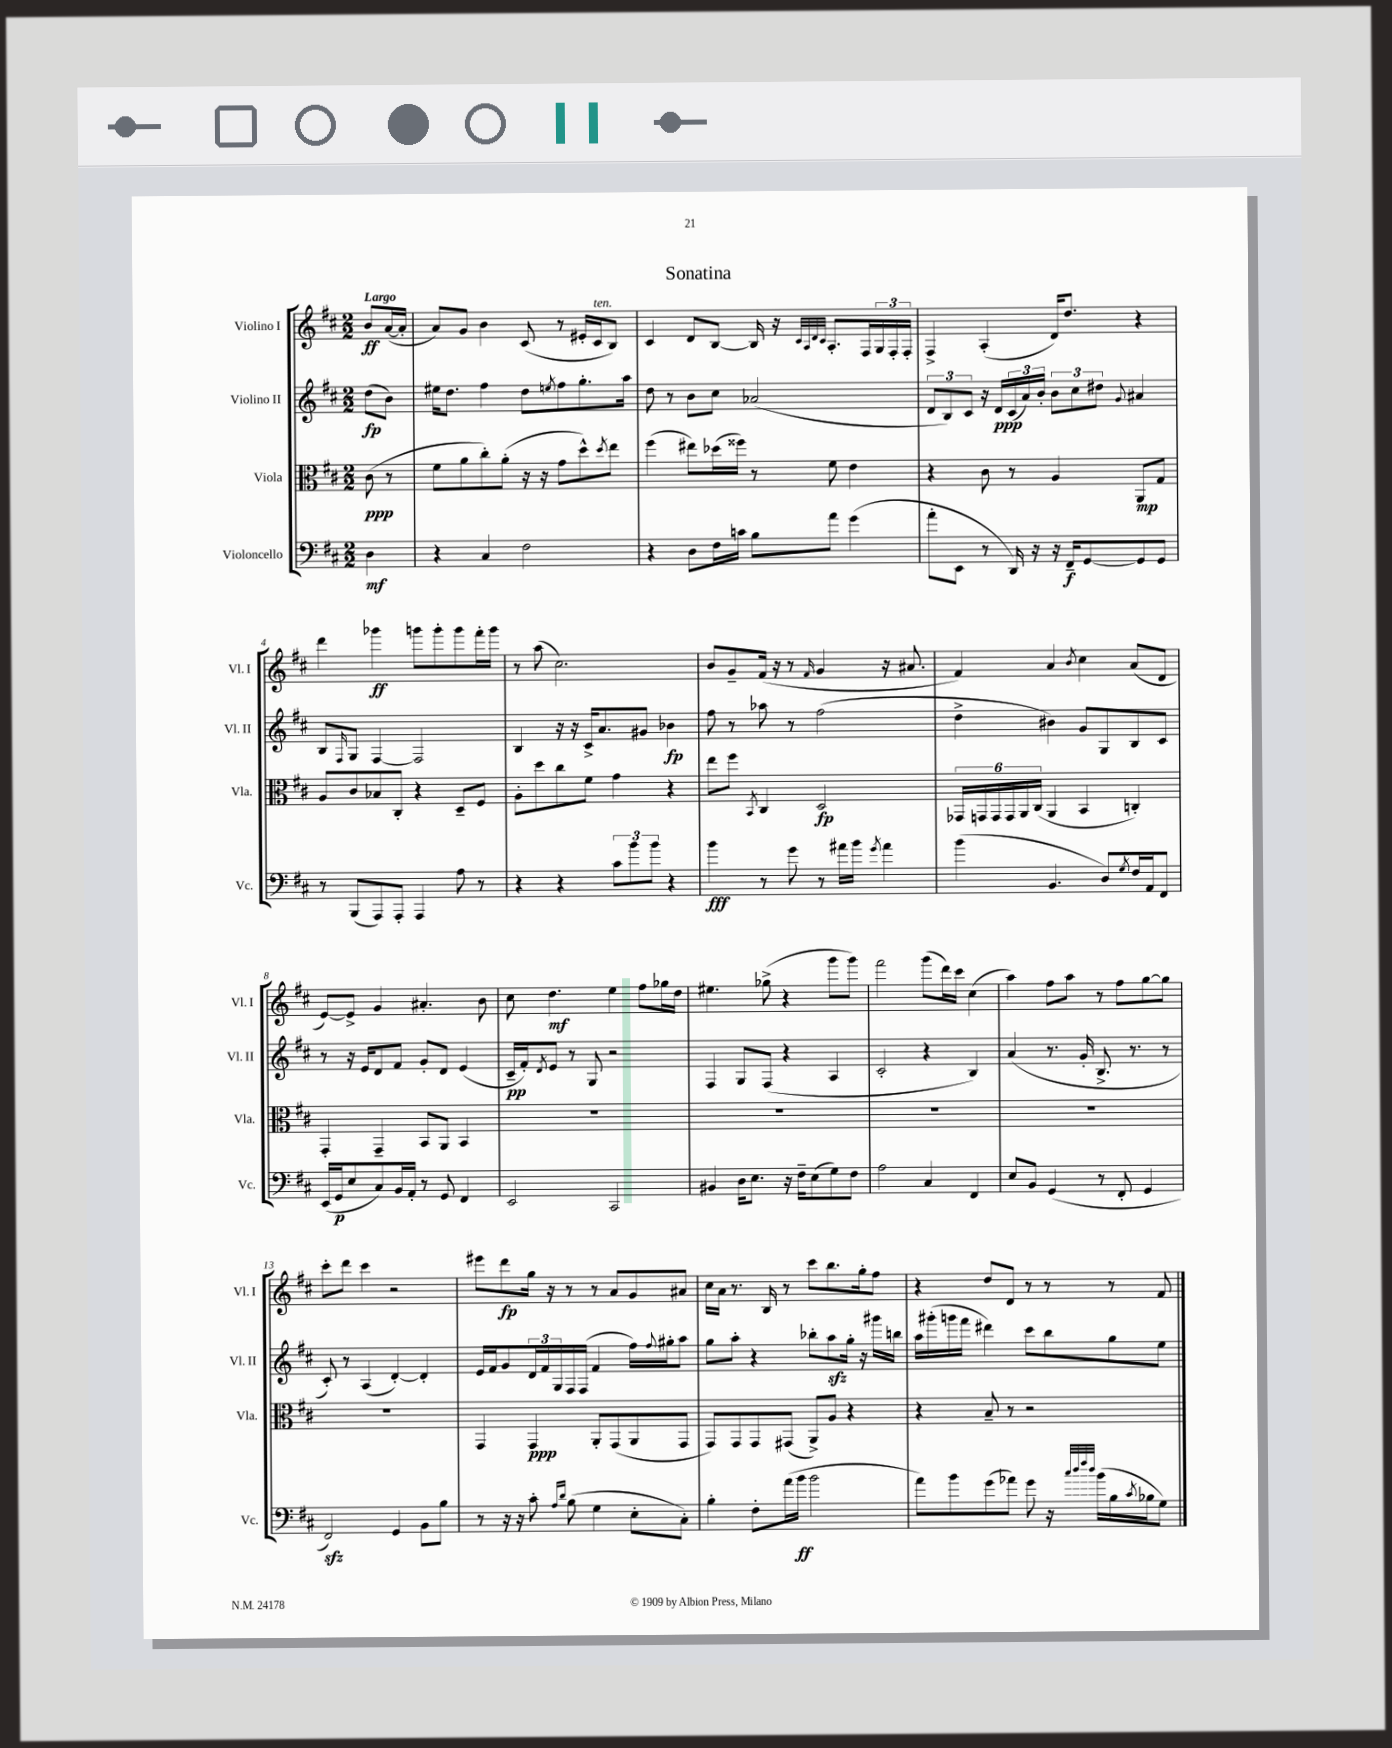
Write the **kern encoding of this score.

**kern	**dynam	**kern	**dynam	**kern	**dynam	**kern	**dynam
*part4	*part4	*part3	*part3	*part2	*part2	*part1	*part1
*staff4	*staff4	*staff3	*staff3	*staff2	*staff2	*staff1	*staff1
*I"Violoncello	*	*I"Viola	*	*I"Violino II	*	*I"Violino I	*
*I'Vc.	*	*I'Vla.	*	*I'Vl. II	*	*I'Vl. I	*
*clefF4	*	*clefC3	*	*clefG2	*	*clefG2	*
*k[f#c#]	*	*k[f#c#]	*	*k[f#c#]	*	*k[f#c#]	*
*M2/2	*	*M2/2	*	*M2/2	*	*M2/2	*
=	=	=	=	=	=	=	=
!	!	!	!	!	!	!LO:TX:a:B:t=Largo	!
4D\	mf	(8c#\	ppp	(8dd\L	fp	8b/L	ff
.	.	8r	.	8b\J)	.	([16a/L	.
.	.	.	.	.	.	16a'/JJ]	.
=1	=1	=1	=1	=1	=1	=1	=1
4r	.	8f#\L	.	16ee#X\KL	.	8a/L)	.
.	.	.	.	8.dd\J	.	.	.
.	.	8a\	.	.	.	8g/J	.
4C#/	.	8cc#'\)	.	4ff#\	.	4b\	.
.	.	(8a'\J	.	.	.	.	.
2F#\	.	16r	.	8dd\L	.	(8c#/	.
.	.	16r	.	.	.	.	.
.	.	.	.	8qeen/	.	.	.
.	.	8g\L	.	8ff#\	.	8r	.
.	.	8dd^^\)	.	8.gg'\	.	16e#X'/LL	.
!	!	!	!	!	!	!LO:TX:a:i:t=ten.	!
.	.	.	.	.	.	16c#/J	.
.	.	8qdd/	.	.	.	.	.
.	.	8ee\J	.	.	.	8B/J)	.
.	.	.	.	16aa\Jk	.	.	.
=2	=2	=2	=2	=2	=2	=2	=2
4r	.	(4ff#\	.	8dd\	.	4c#/	.
.	.	.	.	8r	.	.	.
8D\L	.	8ee#X\L)	.	8b\L	.	8d/L	.
16F#\L	.	(16dd-X\L	.	8cc#\J	.	[8B/J	.
16cn\JJ	.	16ff##X\JJ)	.	.	.	.	.
8B\L	.	8r	.	(2a-X/	.	16B/]	.
.	.	.	.	.	.	16r	.
.	.	.	.	.	.	32qqc#/LLL	.
.	.	.	.	.	.	32qqA/	.
.	.	.	.	.	.	32qqd/	.
.	.	.	.	.	.	32qqc#/JJJ	.
8a\J	.	8f#\	.	.	.	8.A'/L	.
(4g\	.	4e\	.	.	.	.	.
.	.	.	.	.	.	16F#/L	.
.	.	.	.	.	.	24G/	.
.	.	.	.	.	.	24F#'/	.
.	.	.	.	.	.	24F#'/JJ	.
=3	=3	=3	=3	=3	=3	=3	=3
8a'\L	.	4r	.	12d/L	.	4F#^/	.
.	.	.	.	12B/)	.	.	.
8EE\J	.	.	.	.	.	.	.
.	.	.	.	12c#/J	.	.	.
8r	.	8c#\	.	16r	.	(4A'/	.
.	.	.	.	16d/LL	ppp	.	.
16DD/)	.	8r	.	(24c#/	.	.	.
.	.	.	.	24a/)	.	.	.
16r	.	.	.	.	.	.	.
.	.	.	.	24b'/JJ	.	.	.
16r	.	4A/	.	12b\L	.	16d/KL)	.
16FF#~/KL	f	.	.	.	.	8.dd/J	.
.	.	.	.	12cc#\	.	.	.
[8GG/	.	.	.	.	.	.	.
.	.	.	.	12dd#X\J	.	.	.
.	.	.	.	8qqg/	.	.	.
8GG/]	.	8AA/L	mp	4a#X/	.	4r	.
8GG/J	.	8G/J	.	.	.	.	.
!!LO:LB:g=z
=4	=4	=4	=4	=4	=4	=4	=4
8r	.	8A/L	.	8B/L	.	4ddd\	.
.	.	.	.	16qqF#/	.	.	.
(8BBB/L	.	8c#/	.	8G/J	.	.	.
8AAA/)	.	8B-X/	.	[4F#/	.	4ggg-X\	ff
8AAA'/J	.	8C#'/J	.	.	.	.	.
4AAA/	.	4r	.	2F#/]	.	8gggn\L	.
.	.	.	.	.	.	8ggg'\	.
8A\	.	8D~/L	.	.	.	8ggg\	.
8r	.	8F#/J	.	.	.	16fff#'\L	.
.	.	.	.	.	.	16ggg\JJ	.
=5	=5	=5	=5	=5	=5	=5	=5
4r	.	8A'\L	.	4B/	.	8r	.
.	.	8dd\	.	.	.	(8aa\	.
4r	.	8cc#\	.	16r	.	2.cc#\)	.
.	.	.	.	16r	.	.	.
.	.	8f#\J	.	16c#^/KL	.	.	.
.	.	.	.	8.a/	.	.	.
12c#\L	.	4g\	.	.	.	.	.
12b\	.	.	.	.	.	.	.
.	.	.	.	8g#X/J	.	.	.
12b\J	.	.	.	.	.	.	.
4r	.	4r	.	4b-X\	fp	.	.
=6	=6	=6	=6	=6	=6	=6	=6
4b\	fff	8ee\L	.	8ff#\	.	8b/L	.
.	.	8ff#\J	.	8r	.	8g~/	.
.	.	8qBB/	.	.	.	.	.
8r	.	4C#/	.	8aa-X\	.	(16f#/Jk	.
.	.	.	.	.	.	16r	.
8g\	.	.	.	8r	.	8r	.
.	.	.	.	.	.	16qqf#/	.
8r	.	2D/	fp	(2ff#\	.	4g/	.
16a#X\LL	.	.	.	.	.	.	.
16b\JJ	.	.	.	.	.	.	.
8qg/	.	.	.	.	.	.	.
4a#\	.	.	.	.	.	16r	.
.	.	.	.	.	.	8.a#X/	.
=7	=7	=7	=7	=7	=7	=7	=7
(4b\	.	24GG-X/LL	.	4dd^\	.	4f#/)	.
.	.	24GGn/	.	.	.	.	.
.	.	24GG/	.	.	.	.	.
.	.	24GG/	.	.	.	.	.
.	.	24AA/	.	.	.	.	.
.	.	(24C#/JJ	.	.	.	.	.
4.BB/	.	4AA/	.	4b#X\)	.	4a/	.
.	.	.	.	.	.	8qb/	.
.	.	4BB/	.	8g/L	.	4cc#\	.
8D/L)	.	.	.	8G/	.	.	.
8qG/	.	.	.	.	.	.	.
16F#/L	.	4Cn'/)	.	8B/	.	(8a/L	.
16AA/J	.	.	.	.	.	.	.
8FF#/J	.	.	.	8c#/J	.	8d/J	.
!!LO:LB:g=z
=8	=8	=8	=8	=8	=8	=8	=8
(16EE/LL	.	4GG'/	.	8r	.	[8e/L)	.
16GG/J	p	.	.	.	.	.	.
8E/	.	.	.	16r	.	8e^/J]	.
.	.	.	.	16e/KL	.	.	.
8C#/)	.	4GG~/	.	8d/	.	4g/	.
16BB/L	.	.	.	8f#/J	.	.	.
16AA'/JJ	.	.	.	.	.	.	.
8r	.	8BB/L	.	8g'/L	.	4.a#X'/	.
8GG/	.	8AA/J	.	8d/J	.	.	.
4FF#/	.	4BB/	.	(4e/	.	.	.
.	.	.	.	.	.	8b\	.
=9	=9	=9	=9	=9	=9	=9	=9
2EE/	.	1r	.	16c#~/LL	pp	8cc#\	.
.	.	.	.	16f#'/J)	.	.	.
.	.	.	.	8qd/	.	.	.
.	.	.	.	8e/J	.	4.dd\	mf
.	.	.	.	8r	.	.	.
.	.	.	.	8G/	.	.	.
2CC#/	.	.	.	2r	.	4ee\	.
.	.	.	.	.	.	8ff#\L	.
.	.	.	.	.	.	16gg-X\L	.
.	.	.	.	.	.	16dd\JJ	.
=10	=10	=10	=10	=10	=10	=10	=10
4BB#X/	.	1r	.	4F#/	.	4.ee#X\	.
16D\KL	.	.	.	8G/L	.	.	.
8.E\J	.	.	.	.	.	.	.
.	.	.	.	(8F#/J	.	(8gg-X^\	.
16r	.	.	.	4r	.	4r	.
16F#~\KL	.	.	.	.	.	.	.
(8E\	.	.	.	.	.	.	.
8G\)	.	.	.	4A/	.	8ggg\L	.
8F#\J	.	.	.	.	.	8ggg\J)	.
=11	=11	=11	=11	=11	=11	=11	=11
2A\	.	1r	.	2c#'/	.	2fff#\	.
4C#/	.	.	.	4r	.	(8ggg\L	.
.	.	.	.	.	.	16ddd\L)	.
.	.	.	.	.	.	16ccc#\JJ	.
4FF#/	.	.	.	4B/)	.	(4cc#\	.
=12	=12	=12	=12	=12	=12	=12	=12
8E/L	.	1r	.	(4a/	.	4aa\)	.
8BB/J	.	.	.	.	.	.	.
(4GG/	.	.	.	8.r	.	8ff#\L	.
.	.	.	.	.	.	8aa\J	.
.	.	.	.	16g'/	.	.	.
8r	.	.	.	8.B^/	.	8r	.
8FF#'/	.	.	.	.	.	8ff#\L	.
.	.	.	.	8.r	.	.	.
4GG/	.	.	.	.	.	[8gg\	.
.	.	.	.	8r	.	8gg\J]	.
!!LO:LB:g=z
=13	=13	=13	=13	=13	=13	=13	=13
2FF#zz/)	.	1r	.	8c#'/)	.	8ccc#'\L	.
.	.	.	.	8r	.	8ddd\J	.
.	.	.	.	(4A/	.	4ccc#\	.
4GG/	.	.	.	[4d'/)	.	2r	.
8BB\L	.	.	.	4d'/]	.	.	.
8B\J	.	.	.	.	.	.	.
=14	=14	=14	=14	=14	=14	=14	=14
8r	.	4GG/	.	16e/LL	.	8eee#X\L	.
.	.	.	.	16f#/J	.	.	.
16r	.	.	.	8g/	.	8ddd\	fp
16r	.	.	.	.	.	.	.
8c#'\	.	4GG/	ppp	24d/L	.	16gg\Jk	.
.	.	.	.	24f#/	.	.	.
.	.	.	.	.	.	16r	.
.	.	.	.	24G/	.	.	.
16qqA/LL	.	.	.	.	.	.	.
16qqd/JJ	.	.	.	.	.	.	.
(8B\	.	.	.	16F#/	.	8r	.
.	.	.	.	(16F#/JJ	.	.	.
4G\	.	8AA'/L	.	4f#/	.	8r	.
.	.	(8GG/	.	.	.	8a/L	.
8E'\L	.	8AA/	.	16ff#\LL)	.	8g/	.
.	.	.	.	8qqff#/	.	.	.
.	.	.	.	16gg#X'\J	.	.	.
8C#'\J)	.	8GG/J	.	8aa\J	.	8a#X/J	.
=15	=15	=15	=15	=15	=15	=15	=15
4B'\	.	8GG/L)	.	8gg\L	.	16cc#\LL	.
.	.	.	.	.	.	16a\JJ	.
.	.	8GG/	.	8aa'\J	.	8.r	.
8F#'\L	.	8GG/	.	4r	.	.	.
.	.	.	.	.	.	16B/	.
(16a\L	.	(8GG#X/J	.	.	.	8r	.
16b\JJ	ff	.	.	.	.	.	.
2b\	.	8AA^/L)	.	8bb-X'\L	.	8ccc#\L	.
.	.	8A/J	.	8aazz\	.	8.bb\	.
.	.	4r	.	16gg'\Jk	.	.	.
.	.	.	.	16r	.	16gg'\k	.
.	.	.	.	16ggg#X\LL	.	8ff#\J	.
.	.	.	.	16bbn\JJ	.	.	.
=16	=16	=16	=16	=16	=16	=16	=16
8a\L)	.	4r	.	16aa\LL	.	4r	.
.	.	.	.	(16ggg#X'\	.	.	.
8b\	.	.	.	16gggn\	.	.	.
.	.	.	.	16fff#\JJ	.	.	.
(8g\	.	8B~/	.	4ddd#X\)	.	8dd/L	.
8a-X\J)	.	8r	.	.	.	8d/J	.
8g\	.	2r	.	8ccc#\L	.	8r	.
16r	.	.	.	8bb\	.	8r	.
32qqcc#/LLL	.	.	.	.	.	.	.
32qqdd/	.	.	.	.	.	.	.
32qqff#/	.	.	.	.	.	.	.
32qqdd/JJJ	.	.	.	.	.	.	.
(16b\LL	.	.	.	.	.	.	.
16B\	.	.	.	8gg\	.	8r	.
8qc#/	.	.	.	.	.	.	.
16B-X\J	.	.	.	.	.	.	.
8G\J)	.	.	.	8ee\J	.	8f#/	.
==	==	==	==	==	==	==	==
*-	*-	*-	*-	*-	*-	*-	*-
